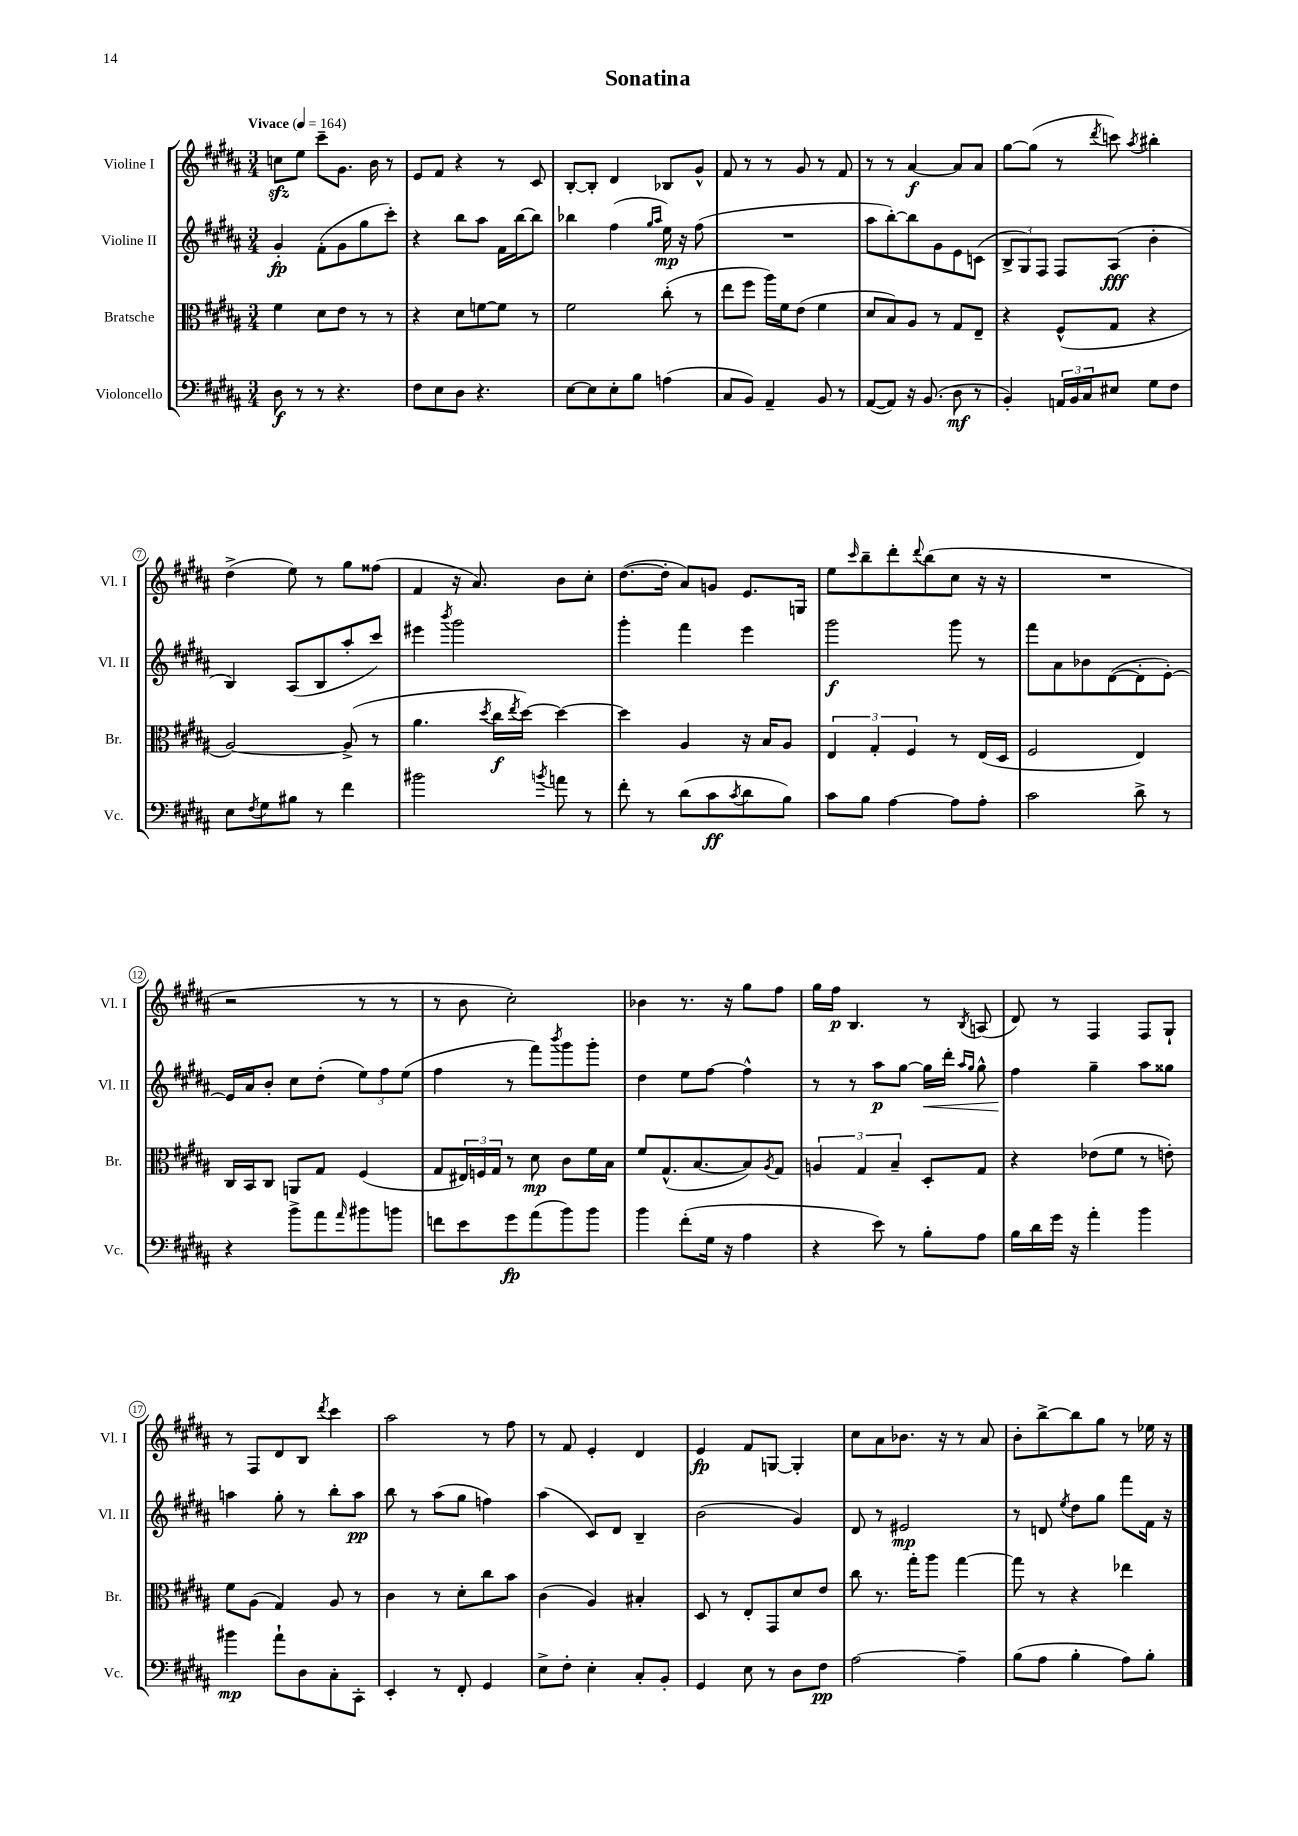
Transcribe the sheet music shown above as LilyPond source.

\header { title = "Sonatina" }
<<
\new StaffGroup <<
\new Staff = "s0" \with { instrumentName = "Violine I" shortInstrumentName = "Vl. I" } {
    \clef treble \key b \major \numericTimeSignature \time 3/4 \tempo "Vivace" 4 = 164
    c''8\sfz e''8 cis'''8-- gis'8. b'16 r8 |
    e'8 fis'8 r4 r8 cis'8 |
    b8~-. b8-. dis'4 bes8 gis'8-^ |
    fis'8 r8 r8 gis'8 r8 fis'8 |
    r8 r8 ais'4~\f ais'8 ais'8 |
    gis''8~ gis''8( r8 \acciaccatura { dis'''8 } c'''8) \acciaccatura { ais''8 } bis''4-. |
    dis''4->( e''8) r8 gis''8 fisis''8( |
    fis'4 r16 ais'8.) b'8 cis''8-. |
    dis''8.~( dis''16-. ais'8) g'8 e'8. g16 |
    e''8 \grace { cis'''16 } b''8-- dis'''8-. \appoggiatura { dis'''8 } b''8( cis''8 r16 r16 |
    R2. |
    r2 r8 r8 |
    r8 b'8 cis''2-.) |
    bes'4 r8. r16 gis''8 fis''8 |
    gis''16 fis''16\p b4. r8 \acciaccatura { b8 } a8( |
    dis'8) r8 fis4 fis8 gis8-! |
    r8 fis8 dis'8 b8 \acciaccatura { dis'''8 } cis'''4 |
    ais''2 r8 fis''8 |
    r8 fis'8 e'4-. dis'4 |
    e'4\fp fis'8 g8~ g4-. |
    cis''8 ais'8 bes'8. r16 r8 ais'8 |
    b'8-. b''8~-> b''8 gis''8 r8 ees''16 r16 \bar "|." |
}
\new Staff = "s1" \with { instrumentName = "Violine II" shortInstrumentName = "Vl. II" } {
    \clef treble \key b \major \numericTimeSignature \time 3/4
    gis'4-.\fp fis'8-.( gis'8 gis''8 cis'''8-.) |
    r4 b''8 ais''8 fis'16 b''16~ b''8 |
    bes''4 fis''4( \grace { gis''16 ais''16 } e''16\mp) r16 fis''8( |
    R2. |
    ais''8 b''8~-.) b''8 gis'8 e'8 c'8( |
    \tuplet 3/2 { b8-> gis8) fis8 } fis8 ais8\fff( b'4-. |
    b4) ais8( b8 ais''8-. cis'''8) |
    eis'''4 \acciaccatura { b'''8 } gis'''2 |
    gis'''4-. fis'''4 e'''4 |
    gis'''2\f gis'''8 r8 |
    fis'''8 ais'8 bes'8 dis'8~( dis'8-. e'8~-.) |
    e'16 ais'16 b'8-. cis''8 dis''8-.( \tuplet 3/2 { e''8) fis''8 e''8( } |
    fis''4 r8 fis'''8) \acciaccatura { b'''8 } gis'''8 gis'''8-. |
    dis''4 e''8 fis''8~ fis''4-^ |
    r8 r8 ais''8\p gis''8~ gis''16\< dis'''16-. \grace { ais''16 gis''16 } gis''8-^ |
    fis''4\! gis''4-- ais''8 gisis''8 |
    a''4 gis''8-. r8 b''8-. a''8\pp |
    b''8 r8 ais''8( gis''8 f''4) |
    ais''4( cis'8) dis'8 b4-- |
    b'2( gis'4) |
    dis'8 r8 eis'2\mp |
    r8 d'8 \acciaccatura { e''8 } dis''8 gis''8 fis'''8 fis'16 r16 \bar "|." |
}
\new Staff = "s2" \with { instrumentName = "Bratsche" shortInstrumentName = "Br." } {
    \clef alto \key b \major \numericTimeSignature \time 3/4
    fis'4 dis'8 e'8 r8 r8 |
    r4 dis'8 f'8~ f'8 r8 |
    fis'2 cis''8-.( r8 |
    e''8 fis''8 ais''16) fis'16 e'8( fis'4 |
    dis'8 b8) ais8 r8 gis8 e8-- |
    r4 fis8-^( gis8 r4 |
    ais2~) ais8->( r8 |
    ais'4. \acciaccatura { dis''8 } cis''16\f \acciaccatura { e''8 } dis''16~) dis''4~ |
    dis''4 ais4 r16 b16 ais8 |
    \tuplet 3/2 { e4 gis4-. fis4 } r8 e16( dis16 |
    fis2 e4) |
    cis16 b,16 cis8 a,8 gis8 fis4( |
    gis8 \tuplet 3/2 { eis16) f16 gis16 } r8 dis'8\mp cis'8 fis'16 b16 |
    fis'8 gis8.-^( b8.~ b8) \acciaccatura { ais8 } gis8 |
    \tuplet 3/2 { a4 gis4 b4-- } dis8-. gis8 |
    r4 ees'8( fis'8 r8 e'8-.) |
    fis'8 ais8( gis4) ais8 r8 |
    cis'4 r8 dis'8-. cis''8 b'8 |
    cis'4( ais4) bis4-. |
    dis8 r8 e8-. gis,8 dis'8 e'8 |
    cis''8 r8. gis''16-. ais''8 gis''4~ |
    gis''8 r8 r4 ees''4 \bar "|." |
}
\new Staff = "s3" \with { instrumentName = "Violoncello" shortInstrumentName = "Vc." } {
    \clef bass \key b \major \numericTimeSignature \time 3/4
    dis8\f r8 r8 r4. |
    fis8 e8 dis8 r4. |
    e8~ e8 e8-. b8 a4( |
    cis8 b,8) ais,4-- b,8 r8 |
    ais,8~( ais,8) r16 b,8.( dis8\mf r8 |
    b,4-.) \tuplet 3/2 { a,16 b,16 cis16 } eis8 gis8 fis8 |
    e8 \acciaccatura { fis8 } gis8 bis8 r8 fis'4 |
    bis'2 \acciaccatura { b'8 } a'8 r8 |
    fis'8-. r8 dis'8( cis'8\ff \acciaccatura { cis'8 } dis'8 b8) |
    cis'8 b8 ais4~ ais8 ais8-. |
    cis'2 dis'8-> r8 |
    r4 b'8-> ais'8 \grace { ais'16 } bis'8 b'8 |
    f'8 e'8 gis'8\fp ais'8( b'8) b'8 |
    b'4 fis'8-.( gis16 r16 ais4 |
    r4 e'8) r8 b8-. ais8 |
    b16 dis'16 gis'16 r16 ais'4-. b'4 |
    bis'4\mp ais'8-! dis8 cis8-. cis,8-. |
    e,4-. r8 fis,8-. gis,4 |
    e8-> fis8-. e4-. cis8-. b,8-. |
    gis,4 e8 r8 dis8 fis8\pp |
    ais2~ ais4-- |
    b8( ais8 b4-. ais8) b8-. \bar "|." |
}
>>
>>
\layout { \context { \Score \override BarNumber.stencil = #(make-stencil-circler 0.1 0.3 ly:text-interface::print) } }
